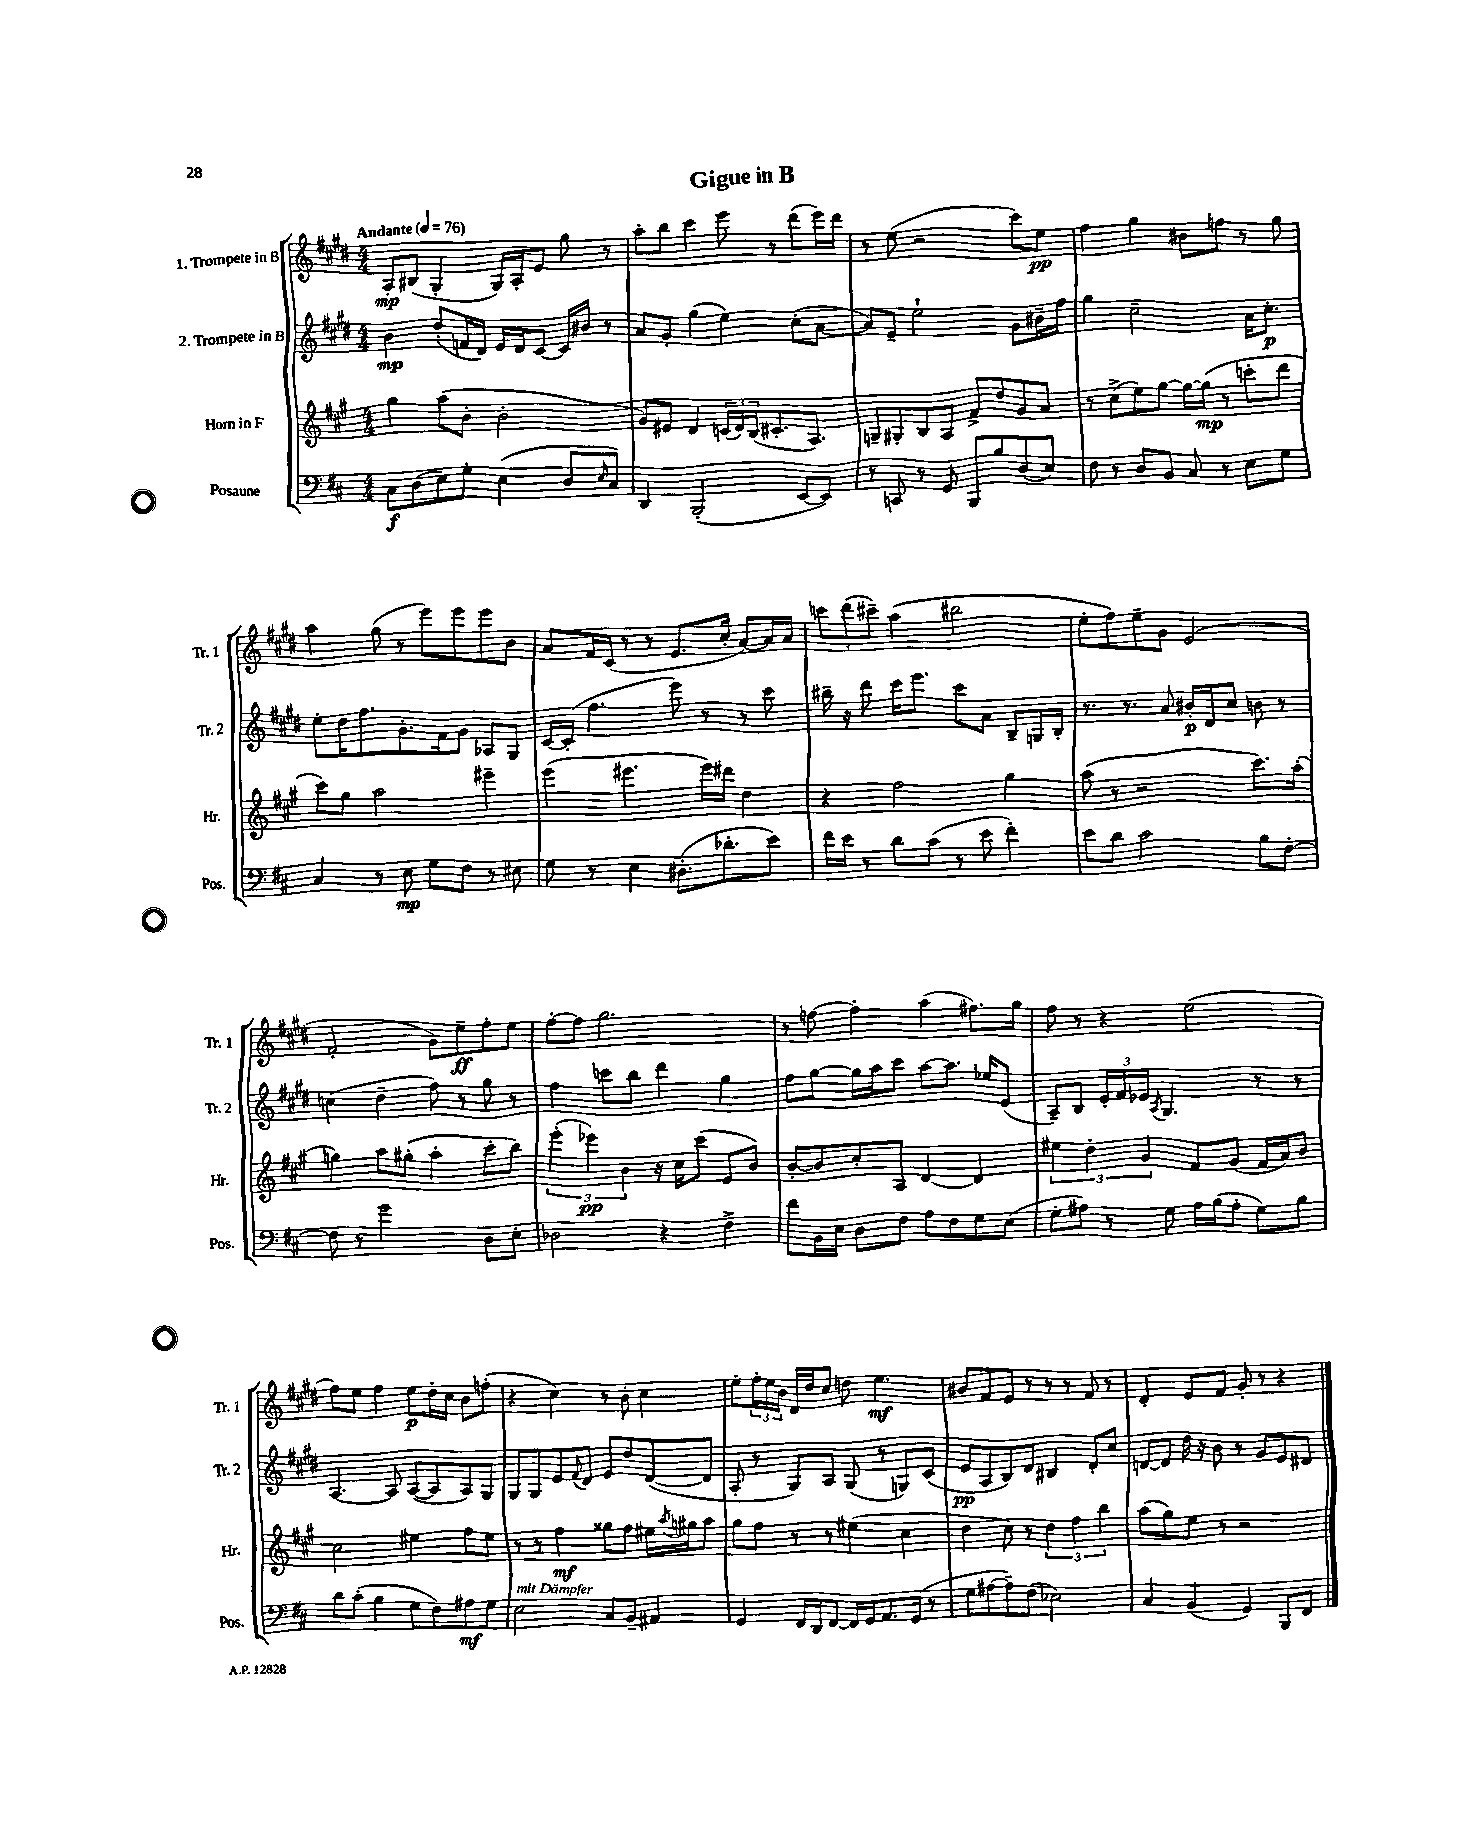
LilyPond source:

\header { title = "Gigue in B" }
<<
\new StaffGroup <<
\new Staff = "s0" \with { instrumentName = "1. Trompete in B" shortInstrumentName = "Tr. 1" } {
    \clef treble \key e \major \numericTimeSignature \time 4/4 \tempo "Andante" 4 = 76
    a8-.\mp bis8( gis4-. gis16) a16-. e'8 gis''8 r8 |
    a''8-. b''8 cis'''4 e'''8 r8 dis'''8( e'''16) dis'''16 |
    r8 e''8( r2 cis'''8) e''8\pp |
    fis''4 gis''4 bis'8 f''8 r8 gis''8 |
    a''4 gis''8( r8 e'''8) e'''8 e'''8 b'8 |
    a'8 fis'16 cis'16( r8 r8 e'8. cis''16-. a'8~) a'16 a'16 |
    \tuplet 3/2 { c'''8 dis'''8( cis'''8--) } a''4( bis''2 |
    e''8-. fis''8) e''8-- gis'8 e'2( |
    fis'2-. gis'8) e''8--\ff fis''8-. e''8 |
    fis''8~-. fis''8 gis''2. |
    r8 f''8~ f''4-. a''4( fis''8.) gis''16 |
    fis''8 r8 r4 e''2( |
    fis''8) e''8 fis''4 e''8\p dis''16-. cis''16 b'8 f''8-.( |
    r4 cis''4) r8 b'8-. cis''4 |
    e''8-. \tuplet 3/2 { fis''16-. e''16 b'16 } dis'16 dis''16 cis''8 d''8 e''4.\mf |
    bis'8 fis'8 e'8 r8 r8 r8 fis'8 r8 |
    dis'4-. e'8 fis'8 gis'8-. r8 r4 \bar "|." |
}
\new Staff = "s1" \with { instrumentName = "2. Trompete in B" shortInstrumentName = "Tr. 2" } {
    \clef treble \key e \major \numericTimeSignature \time 4/4
    b'4\mp dis''8-.( f'16 dis'16) e'16 dis'16 cis'8~ cis'16 bis'16 r8 |
    a'8 gis'8-. gis''4( e''4) cis''8-.( a'8~ |
    a'8) e'8-- e''2-! gis'8 bis'16-- fis''16 |
    gis''4 cis''2-- a'16 cis''8.-.\p |
    e''8-. dis''16 fis''8. gis'8.-. fis'16 gis'8 aes8 gis8 |
    cis'16~ cis'16-.( fis''4. e'''8) r8 r8 cis'''8 |
    bis''16-- r16 dis'''8 cis'''16 e'''8. cis'''8 a'8 b8-- g16 b16-. |
    r8. r8. a'8 bis'16-.\p dis'16 cis''8 b'8 r8 |
    c''4( dis''4-- fis''8) r8 gis''8 r8 |
    fis''4 c'''8 b''8 dis'''4 gis''4 |
    fis''8 gis''8~ gis''16 a''16 cis'''8 a''8~ a''8. ees''16 e'8( |
    a8--) b8 \tuplet 3/2 { e'16-. fis'16 ees'16 } \acciaccatura { a8 } gis4. r8 r8 |
    a4.~ a8 a8~( a8 a8) gis8 |
    gis8 gis8 e'8 \appoggiatura { fis'8 } dis'8 e'8 dis''8 dis'8~( dis'8 |
    a8-. r8 gis8) a8 gis8( r8 g8) cis'8( |
    e'8\pp a8 b8) dis'8 bis4 dis'8-. cis''8 |
    d'8~ d'8 dis''16 r16 b'8 r8 gis'8 e'8 dis'8 \bar "|." |
}
\new Staff = "s2" \with { instrumentName = "Horn in F" shortInstrumentName = "Hr." } {
    \clef treble \key a \major \numericTimeSignature \time 4/4
    gis''4 a''8( b'8-. b'2-. |
    gis'8) eis'8 d'4 \tuplet 3/2 { c'16( d'16) b16( } cis'8.-. a8.) |
    g8-- gis8-. b8 a8 fis'8-> d''8 gis'8 a'8 |
    r8 cis''8->( e''8) gis''8~ gis''16~ gis''16\mp( r8 c'''8-. d'''8 |
    cis'''8) gis''8 a''2 eis'''4-- |
    e'''4( eis'''4. eis'''16) dis'''16 d''4 |
    r4 fis''2 gis''4 |
    a''8( r8 r2 cis'''8.) a''16-.( |
    g''4) a''8 gis''8-.( a''4-. cis'''8-. b''8) |
    \tuplet 3/2 { e'''4-.( ees'''4\pp) b'4 } r16 cis''16 cis'''8( e'8 b'8) |
    b'8~-. b'8 cis''8-. a8 d'4~ d'4 |
    \tuplet 3/2 { eis''4 d''4-. gis'4 } fis'8 gis'8( fis'16 a'16) b'8 |
    cis''2 eis''4 fis''8 eis''8 |
    r8 r8 fis''4\mf gisis''8 fis''8 eis''16 \acciaccatura { a''8 } gis''16 a''8 |
    gis''8 fis''8 r8 r8 eis''4( cis''4 |
    d''4 cis''8) r8 \tuplet 3/2 { d''4 fis''4 b''4 } |
    a''8( gis''8) e''8 r8 r2 \bar "|." |
}
\new Staff = "s3" \with { instrumentName = "Posaune" shortInstrumentName = "Pos." } {
    \clef bass \key d \major \numericTimeSignature \time 4/4
    cis8\f d8( e8) g8-. e4( d8 \grace { e16 } cis8) |
    d,4 b,,2-.( e,8~ e,8) |
    r8 c,8 r8 g,8 b,,8 b8 d8( e8) |
    fis8 r8 d8 b,8 cis8 r8 e8 g8 |
    cis4 r8 e8\mp g8 fis8 r8 eis8 |
    g8 r8 e4 dis8.-.( des'8.-. e'8) |
    fis'16 e'16 r8 d'8 cis'8( r8 e'8 fis'4-.) |
    e'8 d'8 cis'2 b8 fis8~-. |
    fis8 r8 g'2 d8 e8-. |
    des2 r4 fis4-> |
    fis'8 b,16 e16 d8 fis8 a8 fis8 g8 e8( |
    g8-. ais8) r8 g8 ais16 b16( ais8-. g8) b8 |
    d'8 cis'8-.( b4 g8 fis8) ais8\mf g8 |
    e2^\markup { \italic "mit Dämpfer" } cis8 b,8-- ais,4 |
    g,4 fis,16 d,16 fis,8~ fis,16 g,16 a,8. g,16( r8 |
    g8 ais8~ ais8--) fis8( ees2) |
    cis4 b,4( g,4) b,,8 fis,8 \bar "|." |
}
>>
>>
\layout { \context { \Score \remove "Bar_number_engraver" } }
